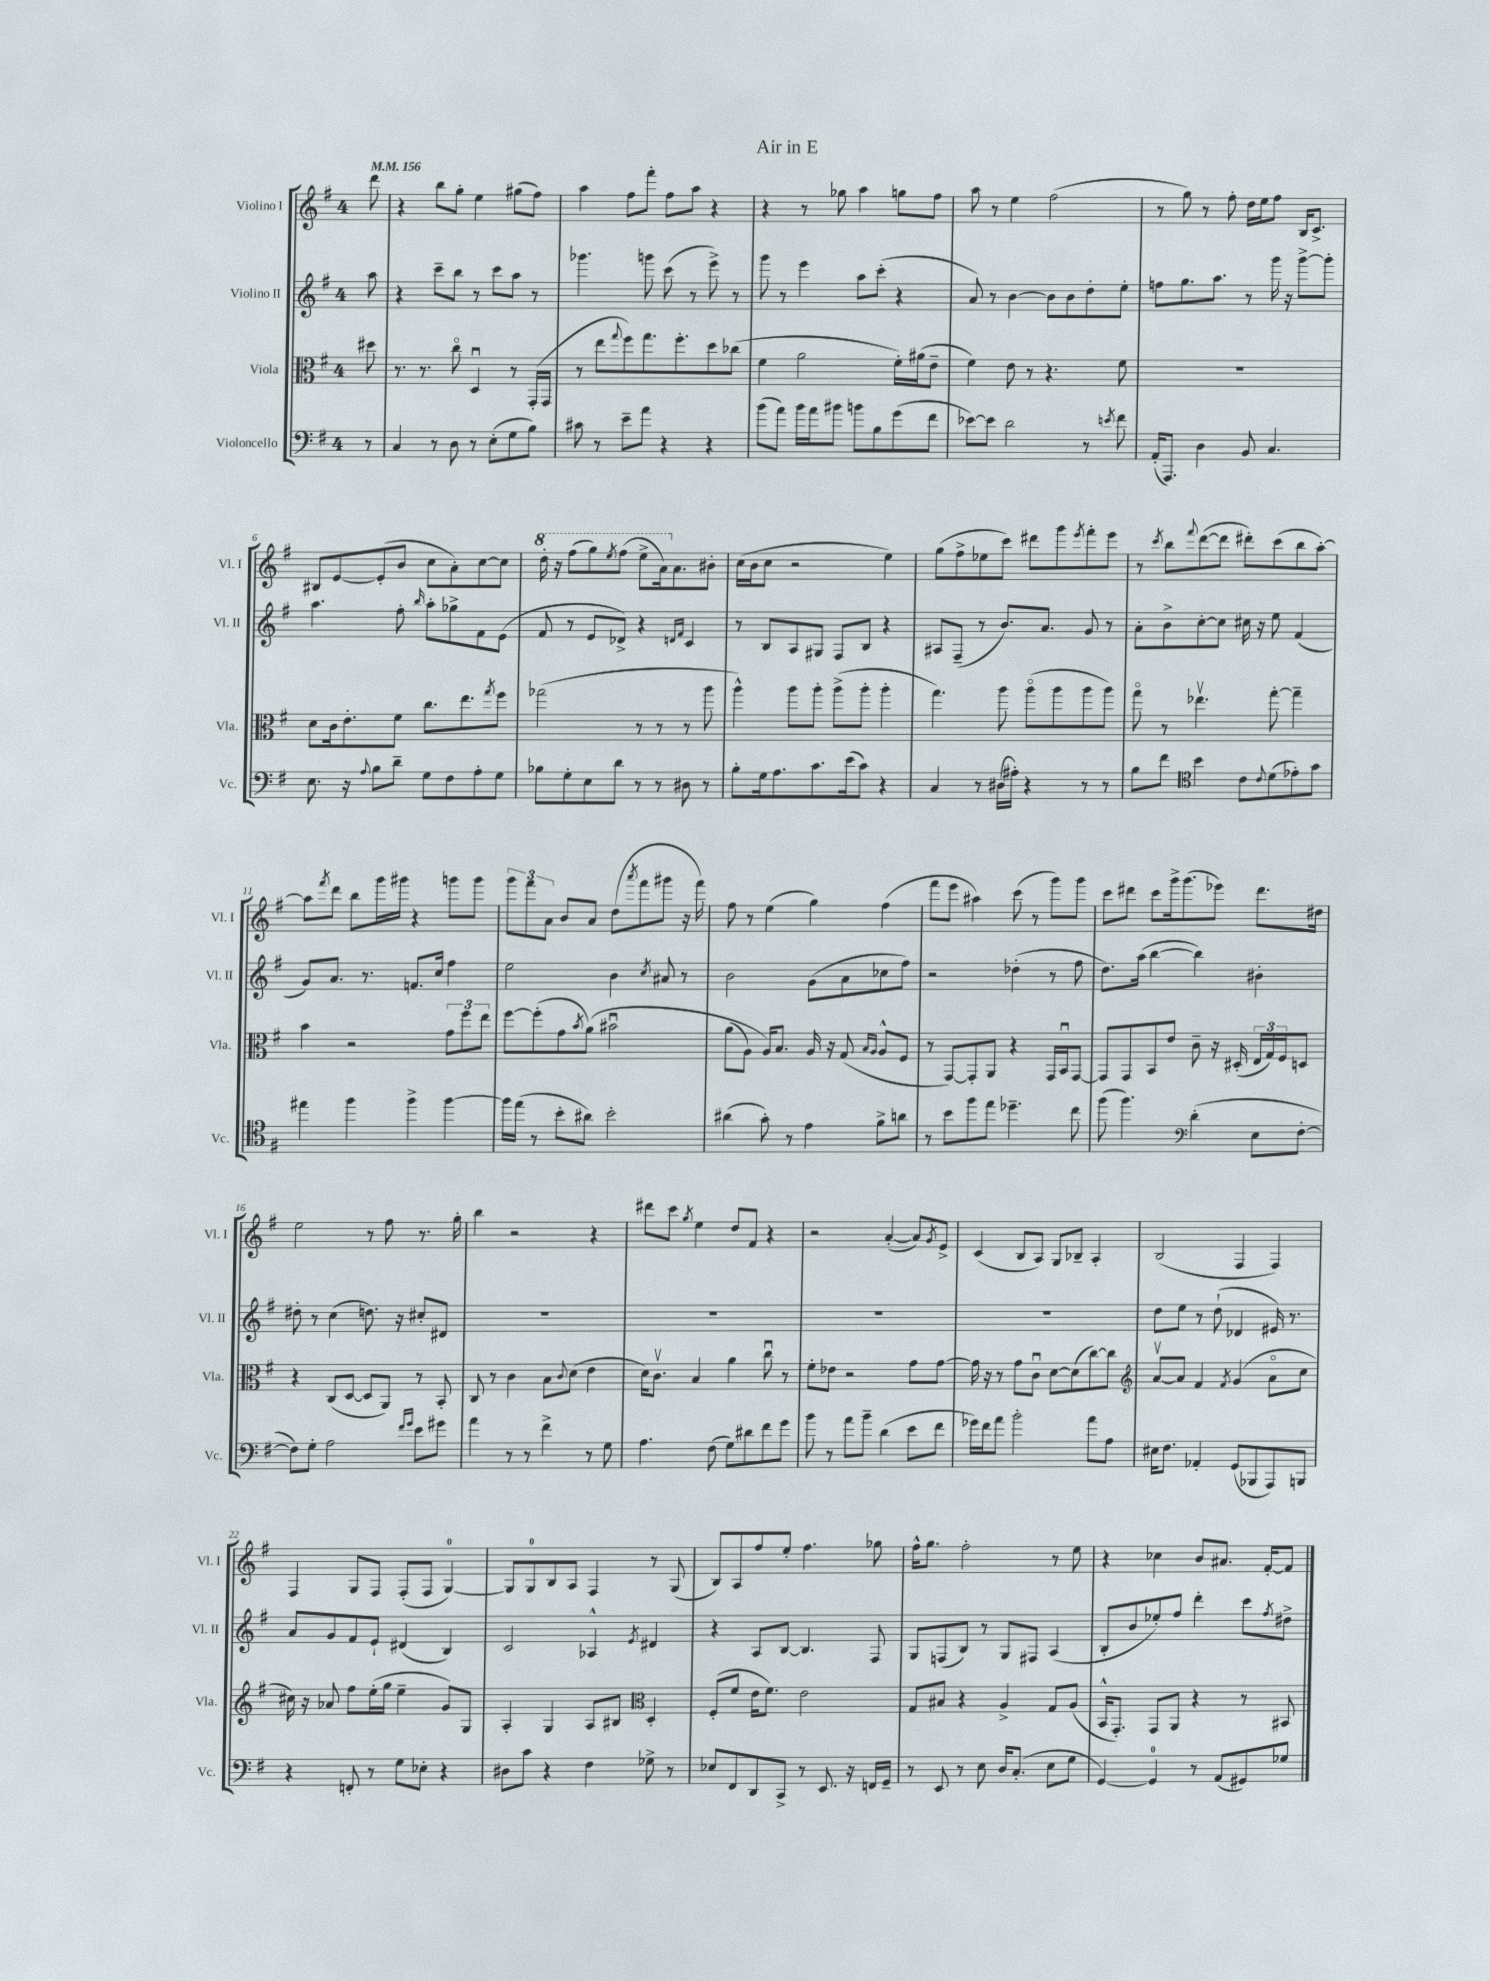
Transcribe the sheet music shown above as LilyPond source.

\header { title = "Air in E" }
<<
\new StaffGroup <<
\new Staff = "s0" \with { instrumentName = "Violino I" shortInstrumentName = "Vl. I" } {
    \clef treble \key g \major \once \override Staff.TimeSignature.style = #'single-digit \time 4/4 \partial 8 \tempo 4 = 156
    d'''8 |
    r4 b''8 g''8-. e''4 gis''8( fis''8) |
    a''4 fis''8 fis'''8-. fis''8 a''8 r4 |
    r4 r8 ges''8 a''4 g''8 fis''8 |
    a''8 r8 e''4 fis''2( |
    r8 g''8) r8 fis''8-. d''16 e''16 fis''8 b16 c'8.-> |
    bis8 e'8~ e'8-.( b'8 c''8 a'8-.) c''8~ c''8 |
    \ottava #1 d'''16-. r16 fis'''8( g'''8) \acciaccatura { e'''8 } fis'''8( e'''8-> a''16) \ottava #0 a'8. bis'8-. |
    c''16( b'16 c''8 r2 e''4) |
    g''8( fis''8-> ees''8 c'''8) dis'''8 g'''8 \acciaccatura { e'''8 } fis'''8-. e'''8 |
    r8 \acciaccatura { c'''8 } b''8 \appoggiatura { fis'''8 } d'''8~( d'''8 dis'''8-.) c'''8( b''8 a''8~-.) |
    a''8 \acciaccatura { fis'''8 } d'''8 b''8 g'''16 gis'''16 r4 g'''8 g'''8 |
    \tuplet 3/2 { g'''8 fis'''8 a'8 } b'8 a'8 d''8( \acciaccatura { a'''8 } fis'''8 gis'''8 r16 fis'''16) |
    fis''8 r8 e''4( g''4) fis''4( |
    fis'''8 e'''8 ais''4) c'''8( r8 g'''8) g'''8 |
    c'''8 dis'''8 c'''8 g'''16-> g'''8.( ees'''8) dis'''8. dis''16 |
    e''2 r8 fis''8 r8. g''16-. |
    b''4 r2 r4 |
    dis'''8 c'''8 \acciaccatura { g''8 } e''4 d''8 fis'8 r4 |
    r2 a'4~-.( a'8) \acciaccatura { g'8 } e'8-> |
    c'4( b8 a8) g8 bes8-- a4-. |
    b2( fis4 fis4) |
    fis4 g8 fis8 fis8-.( fis8 g4-0~) |
    g8 g8-0 b8 a8 fis4 r8 g8( |
    b8) a8 fis''8 e''8-. fis''4. ges''8 |
    fis''16-^ g''8. fis''2-. r8 e''8 |
    r4 ces''4 b'8 ais'8. fis'16~-. fis'8 \bar "|." |
}
\new Staff = "s1" \with { instrumentName = "Violino II" shortInstrumentName = "Vl. II" } {
    \clef treble \key g \major \once \override Staff.TimeSignature.style = #'single-digit \time 4/4 \partial 8
    a''8 |
    r4 c'''8-- b''8 r8 c'''8 a''8 r8 |
    ges'''4. g'''8 c'''8( r8 e'''8->) r8 |
    g'''8 r8 e'''4 a''8 c'''8-.( r4 |
    a'8) r8 b'4~ b'8 b'8 d''8-. e''8-. |
    f''8 g''8. a''8. r8 g'''16 r16 g'''8~-> g'''8-. |
    a''4. fis''8-. \grace { b''16 } a''8-. ges''8-> fis'8 e'8( |
    fis'8 r8 e'8 des'8->) r4 \grace { d'16 fis'16 } c'4 |
    r8 b8 a8 gis8 fis8 b8 r4 |
    ais8 fis8--( r8 b'8.) a'8. g'8 r8 |
    a'8-. b'8-> c''8~-. c''8 cis''16 r16 e''8 fis'4( |
    g'8) a'8. r8. f'8. c''16 fis''4 |
    e''2 b'4 \acciaccatura { c''8 } ais'8 r8 |
    b'2 g'8( a'8 ces''8 fis''8) |
    r2 des''4-.( r8 fis''8 |
    d''8.) a''16( b''4~ b''4) bis'4-. |
    dis''8-. r8 c''4( d''8.) r16 cis''8-. dis'8 |
    R1 |
    R1 |
    R1 |
    R1 |
    d''8 e''8 r8 d''8-!( des'4 eis'16) r8. |
    a'8 g'8 fis'8 e'8-! dis'4( b4) |
    c'2 aes4-^ \acciaccatura { e'8 } dis'4 |
    r4 a8 b8~ b4. fis8 |
    g8 f8( b8) r8 g8 fis8 a4( |
    b8-. b'8 ees''8-.) fis''8 d'''4-. c'''8 \acciaccatura { fis''8 } dis''8-> \bar "|." |
}
\new Staff = "s2" \with { instrumentName = "Viola" shortInstrumentName = "Vla." } {
    \clef alto \key g \major \once \override Staff.TimeSignature.style = #'single-digit \time 4/4 \partial 8
    dis''8 |
    r8. r8. c''8\flageolet d4\downbow r8 g,16-.( g,16 |
    r8 e''8 \appoggiatura { g''8 } fis''8) g''8. fis''8.-. d''8 ces''8( |
    fis'4 a'2 fis'16-.) ais'16( e'8-- |
    fis'4) e'8 r8 r4. fis'8 |
    R1 |
    d'8 c'16 e'8.-. fis'8 c''8. e''8. \acciaccatura { g''8 } fis''8 |
    ges''2( r8 r8 r8 a''8 |
    a''4-^) a''8 a''8-. a''8->( a''8-. a''4-. |
    g''4.) a''8 a''8\flageolet( a''8 a''8 a''8) |
    g''8\flageolet r8 ees''4.\upbow g''8~-. g''4-- |
    b'4 r2 \tuplet 3/2 { g'8 fis''8 e''8 } |
    fis''8~ fis''8-.( g'8 \acciaccatura { b'8 } a'8)\( bis'2\downbow |
    a'8( a8) a16\) b8. a16 r16 g8( \grace { b16 a16 } a8-^ fis8 |
    r8 g,8~) g,8-. a,8 r4 g,16 b,16\downbow g,8~ |
    g,8 g,8 b,8 e'8 c'8-- r16 dis16-.( \tuplet 3/2 { e16 g16) fis16 } d8 |
    r4 c8( d8~ d8 a,8) r8 b,8-. |
    c8 r8 c'4 b8 \appoggiatura { c'8 } d'8( e'4 |
    d'16) c'8.\upbow b4 a'4 c''8\downbow r8 |
    fis'8-. ees'8 r2 g'8 g'8~ |
    g'16 r16 r8 g'8 c'8\downbow d'8~ d'8( c''8~) c''8 |
    \clef treble a'8~\upbow a'8 fis'4 \acciaccatura { fis'8 } g'4( a'8\flageolet c''8 |
    cis''16) r16 aes'8 fis''8 e''16-.( g''16 e''4-- g'8) g8 |
    a4-. g4 a8 bis8 \clef alto d4-. |
    fis8-.( fis'8 e'16 fis'8.) e'2 |
    g8 bis8 r4 a4-> g8 a8( |
    b,16-^ g,8.-.) g,8 a,8 r4 r8 bis,8 \bar "|." |
}
\new Staff = "s3" \with { instrumentName = "Violoncello" shortInstrumentName = "Vc." } {
    \clef bass \key g \major \once \override Staff.TimeSignature.style = #'single-digit \time 4/4 \partial 8
    r8 |
    c4 r8 d8 r8 e8-.( g8 b8) |
    cis'8 r8 e'8-- a'8 r4 r4 |
    b'8( a'8) b'16 a'16 bis'8 b'8 b8 g'8( fis'8 |
    ees'8~) ees'8 d'2 r8 \acciaccatura { e'8 } fis'8 |
    a,16-.( a,,8.) d4 b,8 c4. |
    e8. r16 \appoggiatura { a8 } b8 d'8-- g8 fis8 a8-. g8 |
    bes8 g8-. e8 d'8 r8 r8 dis8 r8 |
    b8-. g16 a8. c'8. e'16( c'8) r4 |
    c4 r8 dis16( ais16-.) r4 r8 r8 |
    b8 fis'8 \clef tenor b'4 c'8 \appoggiatura { c'8 } d'8( ees'8-.) g'8 |
    eis''4 fis''4 fis''4-> fis''4~ |
    fis''16 e''16( r8 b'8-. ais'8) b'2-. |
    ais'4( g'8-.) r8 e'4 fis'8-> a'8 |
    r8 b'8 fis''8 e''8 des''4.-- c''8 |
    fis''8( fis''4.) \clef bass d'4-.( e8 fis8~-. |
    fis8) g8-. a2 \grace { fis'16 g'16 } e'8 gis'8 |
    a'4 r8 r8 fis'4-> r8 g8 |
    a4. fis8( g8) dis'8 fis'8 g'8 |
    b'8 r8 a'8 b'8-- d'4( e'8 fis'8 |
    ges'16) fis'16 a'8 b'2-. a'8 a8 |
    eis16 fis8. aes,4-. g,8( bes,,8 a,,8) b,,8 |
    r4 f,8-. r8 g8 ees8-. r4 |
    dis8 c'8 r4 fis4 ges8-> r8 |
    ees8 fis,8 d,8 c,8-> r8 e,8. r16 f,16 g,16-- |
    r8 e,8 r8 e8 d16 c8.-.( e8 g8 |
    g,4~) g,4-0 r8 a,8( gis,8) ges8 \bar "|." |
}
>>
>>
